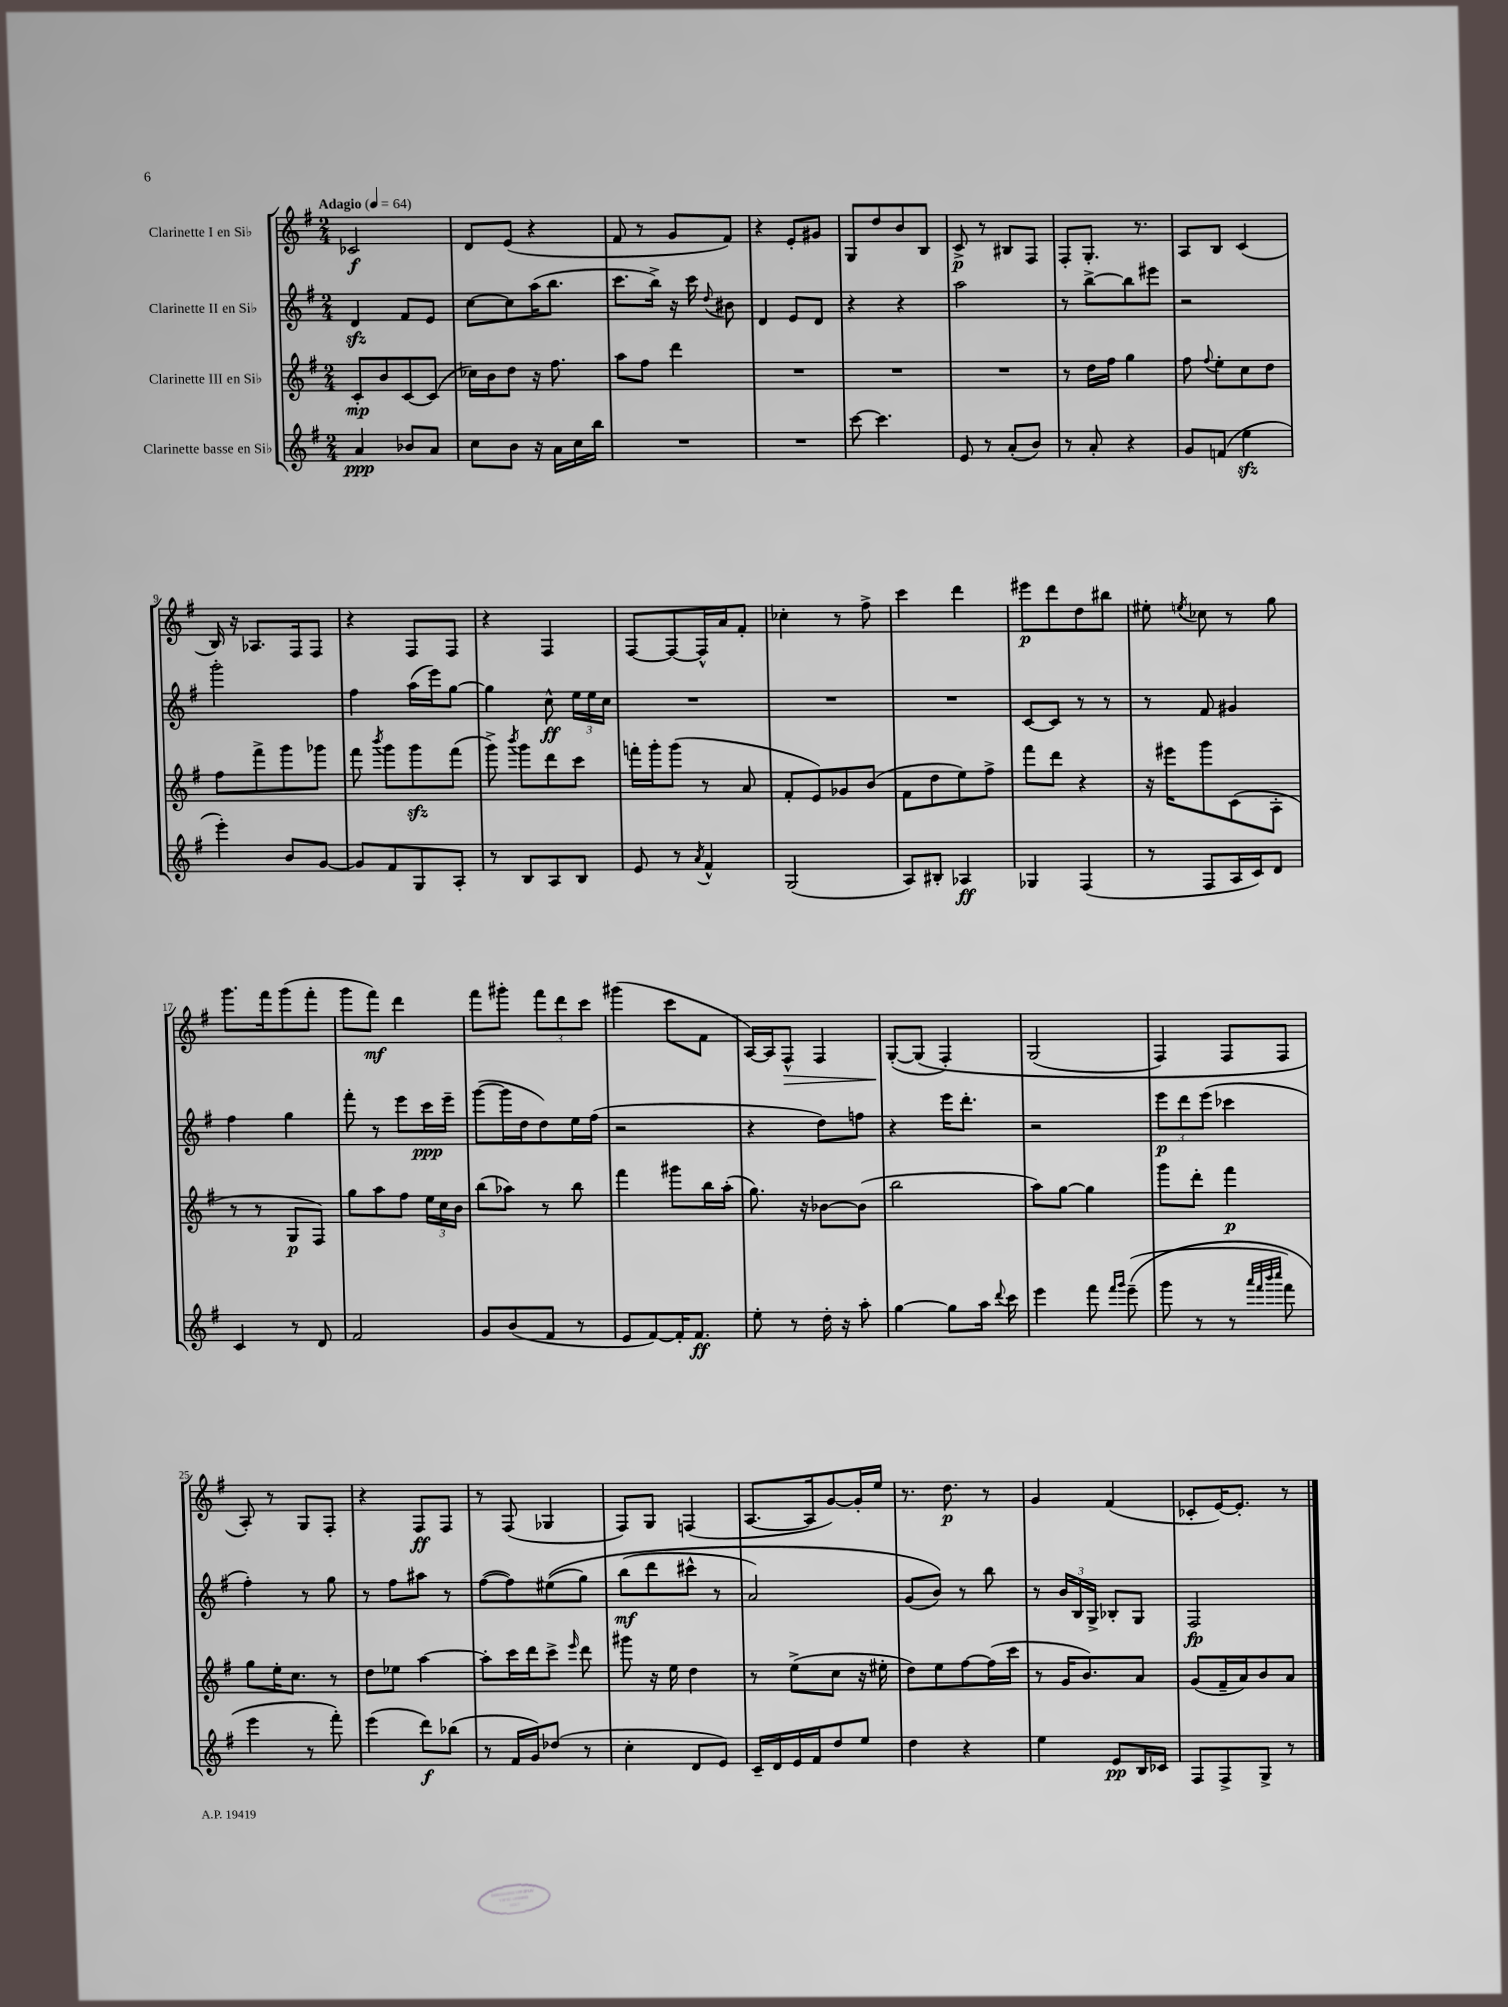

**kern	**dynam	**kern	**dynam	**kern	**dynam	**kern	**dynam
*part4	*part4	*part3	*part3	*part2	*part2	*part1	*part1
*staff4	*staff4	*staff3	*staff3	*staff2	*staff2	*staff1	*staff1
*I"Clarinette basse en Si♭	*	*I"Clarinette III en Si♭	*	*I"Clarinette II en Si♭	*	*I"Clarinette I en Si♭	*
*clefG2	*	*clefG2	*	*clefG2	*	*clefG2	*
*k[f#]	*	*k[f#]	*	*k[f#]	*	*k[f#]	*
*M2/4	*	*M2/4	*	*M2/4	*	*M2/4	*
*MM64	*	*MM64	*	*MM64	*	*MM64	*
=1	=1	=1	=1	=1	=1	=1	=1
!	!	!	!	!	!	!LO:TX:a:B:t=Adagio	!
4a/	ppp	8c'/L	mp	4dzz/	.	2c-X/	f
.	.	8b/	.	.	.	.	.
8b-X/L	.	[8c/	.	8f#/L	.	.	.
8a/J	.	(8c/J]	.	8e/J	.	.	.
=2	=2	=2	=2	=2	=2	=2	=2
8cc\L	.	16cc-X\LL)	.	[8cc\L	.	8d/L	.
.	.	16b\J	.	.	.	.	.
8b\J	.	8dd\J	.	8cc\]	.	(8e/J	.
16r	.	16r	.	(16aa\K	.	4r	.
16a\LL	.	8.ff#\	.	8.bb\J	.	.	.
16cc\	.	.	.	.	.	.	.
16bb\JJ	.	.	.	.	.	.	.
=3	=3	=3	=3	=3	=3	=3	=3
2r	.	8aa\L	.	8.ccc\L	.	8f#/	.
.	.	8ff#\J	.	.	.	8r	.
.	.	.	.	16bb^\Jk)	.	.	.
.	.	4ddd\	.	16r	.	8g/L	.
.	.	.	.	16ccc\	.	.	.
.	.	.	.	8qqdd/	.	.	.
.	.	.	.	8b#X\	.	8f#/J)	.
=4	=4	=4	=4	=4	=4	=4	=4
2r	.	2r	.	4d/	.	4r	.
.	.	.	.	8e/L	.	8e'/L	.
.	.	.	.	8d/J	.	8g#X/J	.
=5	=5	=5	=5	=5	=5	=5	=5
[8ccc\	.	2r	.	4r	.	8G/L	.
4.ccc\]	.	.	.	.	.	8dd/	.
.	.	.	.	4r	.	8b/	.
.	.	.	.	.	.	8B/J	.
=6	=6	=6	=6	=6	=6	=6	=6
8e/	.	2r	.	2aa\	.	8c^/	p
8r	.	.	.	.	.	8r	.
(8a'/L	.	.	.	.	.	8B#X/L	.
8b/J)	.	.	.	.	.	8F#/J	.
=7	=7	=7	=7	=7	=7	=7	=7
8r	.	8r	.	8r	.	8F#'/L	.
8a'/	.	16dd\LL	.	[8bb^\L	.	8.G'/J	.
.	.	16ff#\JJ	.	.	.	.	.
4r	.	4gg\	.	8bb\]	.	.	.
.	.	.	.	.	.	8.r	.
.	.	.	.	8eee#X\J	.	.	.
=8	=8	=8	=8	=8	=8	=8	=8
8g/L	.	8ff#\	.	2r	.	8A/L	.
.	.	8qqff#/	.	.	.	.	.
(8fn/J	.	8ee'\L	.	.	.	8B/J	.
4eezz\	.	8cc\	.	.	.	(4c/	.
.	.	8dd\J	.	.	.	.	.
!!LO:LB:g=z
=9	=9	=9	=9	=9	=9	=9	=9
4eee'\)	.	8ff#\L	.	2ggg'\	.	16B/)	.
.	.	.	.	.	.	16r	.
.	.	8fff#^\	.	.	.	8.A-X/L	.
8b/L	.	8ggg\	.	.	.	.	.
.	.	.	.	.	.	16F#/k	.
[8g/J	.	8ggg-X\J	.	.	.	8F#/J	.
=10	=10	=10	=10	=10	=10	=10	=10
8g/L]	.	8fff#\	.	4ff#\	.	4r	.
.	.	8qbbb/	.	.	.	.	.
8f#/	.	8ggg\L	.	.	.	.	.
8G/	.	8gggzz\	.	(16aa\LL	.	8F#/L	.
.	.	.	.	16eee\J)	.	.	.
8A'/J	.	(8fff#\J	.	[8gg\J	.	8F#/J	.
=11	=11	=11	=11	=11	=11	=11	=11
8r	.	8ggg^\)	.	4gg\]	.	4r	.
.	.	8qbbb/	.	.	.	.	.
8B/L	.	8ggg\L	.	.	.	.	.
8A/	.	8ddd\	.	8cc^^\	ff	4F#/	.
8B/J	.	8ccc\J	.	24ee\LL	.	.	.
.	.	.	.	24ee\	.	.	.
.	.	.	.	24cc\JJ	.	.	.
=12	=12	=12	=12	=12	=12	=12	=12
8e/	.	16fffn'\LL	.	2r	.	[8F#/L	.
.	.	16ggg'\J	.	.	.	.	.
8r	.	(8ggg\J	.	.	.	8F#/_	.
8qa/	.	.	.	.	.	.	.
4f#^^/	.	8r	.	.	.	16F#^^/L]	.
.	.	.	.	.	.	16a/J	.
.	.	8a/	.	.	.	8f#'/J	.
=13	=13	=13	=13	=13	=13	=13	=13
(2G/	.	8f#'/L	.	2r	.	4cc-X'\	.
.	.	8e/)	.	.	.	.	.
.	.	8g-X/	.	.	.	8r	.
.	.	(8b/J	.	.	.	8ff#^\	.
=14	=14	=14	=14	=14	=14	=14	=14
8A/L)	.	8f#\L	.	2r	.	4ccc\	.
8B#X'/J	.	8dd\	.	.	.	.	.
4A-X/	ff	8ee\)	.	.	.	4ddd\	.
.	.	8ff#^\J	.	.	.	.	.
=15	=15	=15	=15	=15	=15	=15	=15
4G-X/	.	8fff#\L	.	[8c/L	.	8eee#X\L	p
.	.	8ddd\J	.	8c/J]	.	8ddd\	.
(4F#/	.	4r	.	8r	.	8dd\	.
.	.	.	.	8r	.	8bb#X\J	.
=16	=16	=16	=16	=16	=16	=16	=16
8r	.	16r	.	8r	.	8ee#X'\	.
.	.	16eee#X\KL	.	.	.	.	.
.	.	.	.	.	.	8qeen/	.
8F#/L	.	8ggg\	.	8f#/	.	8cc-X\	.
16A/L	.	(8c\	.	4g#X/	.	8r	.
16c/J)	.	.	.	.	.	.	.
8d/J	.	8A'\J	.	.	.	8gg\	.
!!LO:LB:g=z
=17	=17	=17	=17	=17	=17	=17	=17
4c/	.	8r	.	4ff#\	.	8.ggg\L	.
.	.	8r	.	.	.	.	.
.	.	.	.	.	.	16fff#\k	.
8r	.	8G/L	p	4gg\	.	(8ggg\	.
8d/	.	8F#/J)	.	.	.	8fff#'\J	.
=18	=18	=18	=18	=18	=18	=18	=18
2f#/	.	8gg\L	.	8fff#'\	.	8ggg\L	.
.	.	8aa\	.	8r	.	8fff#\J)	mf
.	.	8ff#\J	.	8eee\L	.	4ddd\	.
.	.	24ee\LL	.	16ccc\L	ppp	.	.
.	.	24cc\	.	.	.	.	.
.	.	.	.	16eee~\JJ	.	.	.
.	.	24b\JJ	.	.	.	.	.
=19	=19	=19	=19	=19	=19	=19	=19
8g/L	.	(8bb\L	.	([8ggg\L	.	8fff#\L	.
(8b/	.	8aa-X\J)	.	16ggg\L]	.	8ggg#X'\J	.
.	.	.	.	16dd\J	.	.	.
8f#/J	.	8r	.	8dd\)	.	12fff#\L	.
.	.	.	.	.	.	12ddd\	.
8r	.	8bb\	.	16ee\L	.	.	.
.	.	.	.	.	.	12ccc\J	.
.	.	.	.	(16ff#\JJ	.	.	.
=20	=20	=20	=20	=20	=20	=20	=20
8e/L	.	4fff#\	.	2r	.	(4ggg#X\	.
[8f#/)	.	.	.	.	.	.	.
16f#'/K]	.	8ggg#X\L	.	.	.	8ccc\L	.
8.f#/J	ff	.	.	.	.	.	.
.	.	16bb\L	.	.	.	8f#\J	.
.	.	(16aa'\JJ	.	.	.	.	.
=21	=21	=21	=21	=21	=21	=21	=21
8ee'\	.	8.gg\)	.	4r	.	[16A/LL)	.
.	.	.	.	.	.	16A/J]	.
!	!	!	!	!	!	!	!LO:HP:b
8r	.	.	.	.	.	8F#^^/J	>
.	.	16r	.	.	.	.	.
16dd'\	.	[8b-X\L	.	8dd\L)	.	4F#/	.
16r	.	.	.	.	.	.	.
8aa'\	.	(8b-\J]	.	8ffn\J	.	.	.
=22	=22	=22	=22	=22	=22	=22	=22
[4gg\	.	2bb\	.	4r	.	([8G'/L	.
.	.	.	.	.	.	(8G/J]	]
8gg\L]	.	.	.	16eee\KL	.	4F#'/)	.
.	.	.	.	8.ddd'\J	.	.	.
16aa\Jk	.	.	.	.	.	.	.
8qqddd/	.	.	.	.	.	.	.
16ccc\	.	.	.	.	.	.	.
=23	=23	=23	=23	=23	=23	=23	=23
4eee\	.	8aa\L)	.	2r	.	(2G/	.
.	.	[8gg\J	.	.	.	.	.
8fff#\	.	4gg\]	.	.	.	.	.
16qqfff#/LL	.	.	.	.	.	.	.
16qqggg/JJ	.	.	.	.	.	.	.
((8eee~\	.	.	.	.	.	.	.
=24	=24	=24	=24	=24	=24	=24	=24
8ggg\	.	8ggg\L	.	12eee\L	p	4F#/)	.
.	.	.	.	12ddd\	.	.	.
8r	.	8ddd'\J	.	.	.	.	.
.	.	.	.	(12eee\J	.	.	.
8r	.	4fff#\	p	4ccc-X\	.	8F#/L	.
32qqaaa/LLL	.	.	.	.	.	.	.
32qqfff#/	.	.	.	.	.	.	.
32qqbbb/	.	.	.	.	.	.	.
32qqcccc/JJJ	.	.	.	.	.	.	.
8fff#\)	.	.	.	.	.	8F#/J	.
!!LO:LB:g=z
=25	=25	=25	=25	=25	=25	=25	=25
4eee\	.	8gg\L	.	4ff#'\)	.	8A'/)	.
.	.	16ee'\K	.	.	.	8r	.
.	.	8.cc\J	.	.	.	.	.
8r	.	.	.	8r	.	8G/L	.
8fff#'\)	.	8r	.	8gg\	.	8F#'/J	.
=26	=26	=26	=26	=26	=26	=26	=26
(4eee\	.	8dd\L	.	8r	.	4r	.
.	.	8ee-X\J	.	8ff#\L	.	.	.
8ddd\L)	f	[4aa\	.	8aa#X\J	.	8F#/L	ff
(8bb-X\J	.	.	.	8r	.	8F#/J	.
=27	=27	=27	=27	=27	=27	=27	=27
8r	.	8aa'\L]	.	([8ff#\L	.	8r	.
16f#/LL	.	16ccc\L	.	8ff#\])	.	(8F#/	.
16g/J)	.	16ddd\J	.	.	.	.	.
(8dd-X/J	.	8ccc^\J	.	((8ee#X\	.	4G-X/	.
.	.	16qqeee/	.	.	.	.	.
8r	.	8ddd\	.	8gg\J)	.	.	.
=28	=28	=28	=28	=28	=28	=28	=28
4cc'\	.	8ggg#X\	.	(8bb\L	mf	8F#/L)	.
.	.	16r	.	8ddd\	.	8G/J	.
.	.	16ee\	.	.	.	.	.
8d/L	.	4dd\	.	8ccc#X^^\J	.	(4Fn/	.
8e/J)	.	.	.	8r	.	.	.
=29	=29	=29	=29	=29	=29	=29	=29
16c~/LL	.	8r	.	2a/)	.	[8.A/L	.
16d/	.	.	.	.	.	.	.
16e/	.	(8ee^\L	.	.	.	.	.
16f#/J	.	.	.	.	.	16A/k]	.
8dd/	.	8cc\J	.	.	.	[8g/)	.
8ee/J	.	16r	.	.	.	16g'/L]	.
.	.	16ee#X'\	.	.	.	16ee/JJ	.
=30	=30	=30	=30	=30	=30	=30	=30
4dd\	.	8dd\L)	.	(8g/L	.	8.r	.
.	.	8ee\	.	8b/J))	.	.	.
.	.	.	.	.	.	8.dd\	p
4r	.	[8ff#\	.	8r	.	.	.
.	.	(16ff#\L]	.	8bb\	.	8r	.
.	.	16ccc\JJ	.	.	.	.	.
=31	=31	=31	=31	=31	=31	=31	=31
4ee\	.	8r	.	8r	.	4g/	.
.	.	16g/KL	.	24b/LL	.	.	.
.	.	.	.	24B/	.	.	.
.	.	8.b/)	.	.	.	.	.
.	.	.	.	24G^/JJ	.	.	.
8e/L	pp	.	.	8B-X'/L	.	(4f#/	.
16B/L	.	8a/J	.	8G/J	.	.	.
16c-X/JJ	.	.	.	.	.	.	.
=32	=32	=32	=32	=32	=32	=32	=32
8F#/L	.	(8g/L	.	2F#/	fp	8c-X'/L	.
8F#^/	.	16f#~/L	.	.	.	[16e/K)	.
.	.	16a/J)	.	.	.	8.e'/J]	.
8G^/J	.	8b/	.	.	.	.	.
8r	.	8a/J	.	.	.	8r	.
==	==	==	==	==	==	==	==
*-	*-	*-	*-	*-	*-	*-	*-
